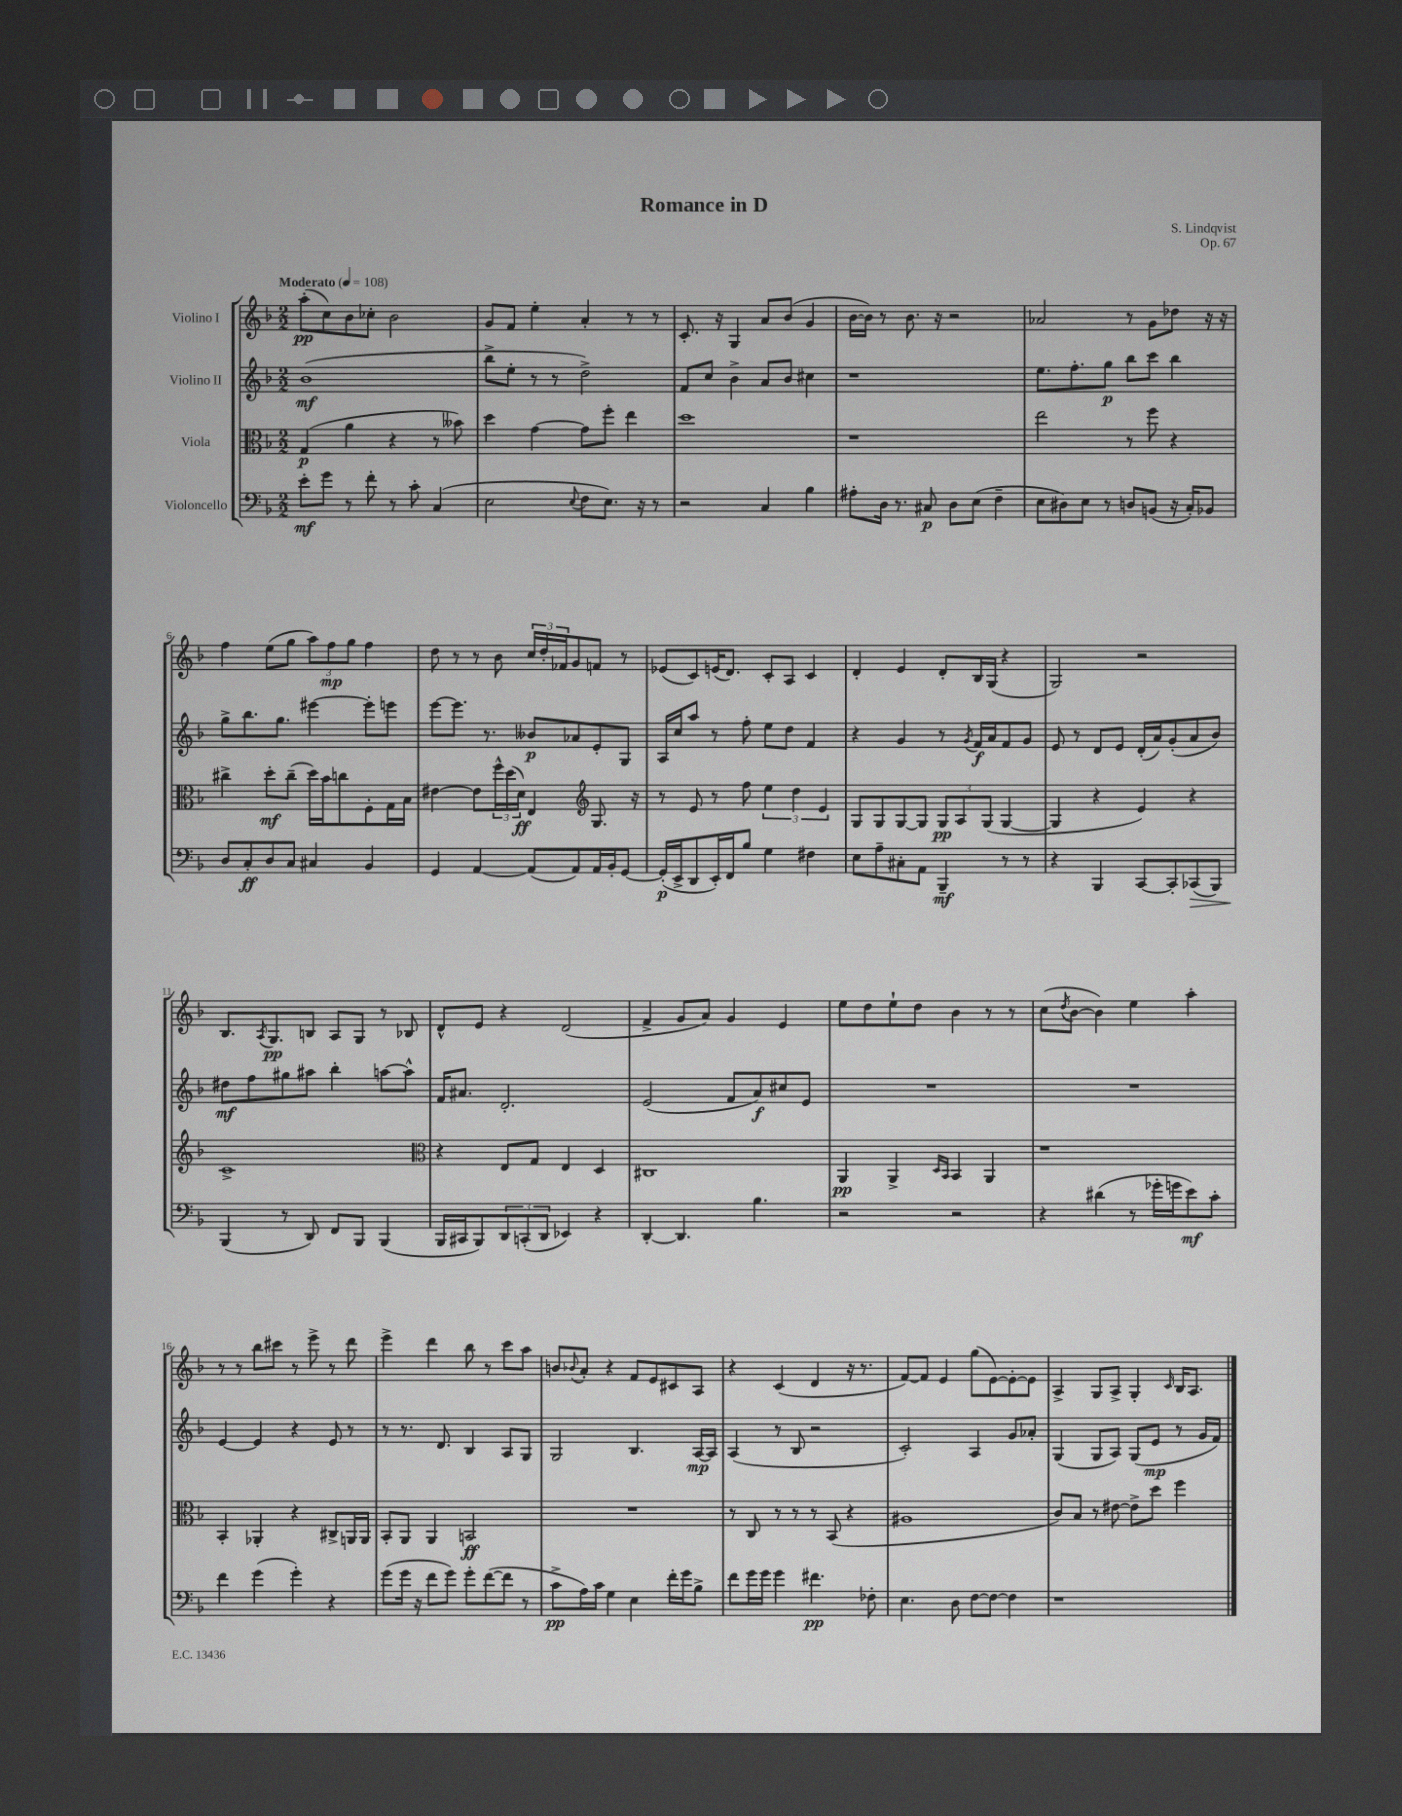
\header { title = "Romance in D" composer = "S. Lindqvist" opus = "Op. 67" }
<<
\new StaffGroup <<
\new Staff = "s0" \with { instrumentName = "Violino I" } {
    \clef treble \key f \major \numericTimeSignature \time 2/2 \tempo "Moderato" 4 = 108
    a''8-.\pp( c''8) bes'8 ces''8-. bes'2 |
    g'8 f'8 e''4-. a'4-. r8 r8 |
    c'8.-. r16 g4 a'8 bes'8( g'4 |
    bes'16~ bes'16) r8 bes'8. r16 r2 |
    aes'2 r8 g'8 des''8 r16 r16 |
    f''4 e''8( g''8 \tuplet 3/2 { a''8) f''8\mp g''8 } f''4 |
    d''8 r8 r8 bes'8 \tuplet 3/2 { c''16 d''16-. fes'16 } g'8 f'8 r8 |
    ees'8( c'8) e'16( d'8.) c'8-. a8 c'4 |
    d'4-. e'4 d'8-. bes16 g16( r4 |
    g2) r2 |
    bes8. \acciaccatura { a8 } g8.\pp b8 a8 g8 r8 bes8 |
    d'8-^ e'8 r4 d'2( |
    f'4-> g'8 a'8) g'4 e'4 |
    e''8 d''8 e''8-! d''8 bes'4 r8 r8 |
    c''8( \acciaccatura { d''8 } bes'8~ bes'4) e''4 a''4-. |
    r8 r8 bes''8 cis'''8 r8 e'''8-> r8 d'''8 |
    e'''4-> d'''4 bes''8 r8 c'''8 a''8 |
    b'8 \appoggiatura { bes'8 } a'8-. r4 f'8 e'8 cis'8 a8 |
    r4 c'4( d'4 r16 r8. |
    f'8~) f'8 e'4 g''8( e'8~) e'8~-. e'8 |
    a4-> g8 a8-> g4-. \grace { c'16 } bes16 a8. \bar "|." |
}
\new Staff = "s1" \with { instrumentName = "Violino II" } {
    \clef treble \key f \major \numericTimeSignature \time 2/2
    bes'1\mf( |
    bes''8-> e''8-. r8 r8 d''2->) |
    f'8 c''8 bes'4-> a'8 bes'8 cis''4 |
    r1 |
    e''8. f''8.-. g''8\p bes''8 c'''8 bes''4 |
    g''8-> bes''8. g''8. eis'''4~ eis'''8-. e'''8 |
    e'''8~ e'''8. r8. beses'8\p aes'8 e'8-. g8 |
    a16 c''16 a''8 r8 f''8-. e''8 d''8 f'4 |
    r4 g'4 r8 \acciaccatura { g'8 } f'16\f a'16 f'8 g'8 |
    e'8 r8 d'8 e'8 d'16-.( a'16) g'8-.( a'8 bes'8) |
    dis''8\mf f''8 gis''8 ais''8 bes''4-. a''8~ a''8-^ |
    f'16 ais'8. d'2.-. |
    e'2( f'8 a'8\f) cis''8 e'8 |
    R1 |
    R1 |
    e'4~ e'4 r4 e'8 r8 |
    r8 r8. d'8. bes4 a8 g8 |
    g2 bes4. a16~\mp a16 |
    a4( r8 bes8 r2 |
    c'2-.) a4 g'8 aes'8-. |
    g4( g8 a8) g8( e'8\mp r8 g'16 f'16) \bar "|." |
}
\new Staff = "s2" \with { instrumentName = "Viola" } {
    \clef alto \key f \major \numericTimeSignature \time 2/2
    g4\p( a'4 r4 r8 beses'8) |
    d''4 g'4~ g'8 f''8-. e''4 |
    d''1 |
    r1 |
    e''2 r8 f''8 r4 |
    cis''4-> d''8-.\mf cis''8--( d''16) bes'16 c''8 f8-. g16 bes16 |
    eis'4~ eis'8 \tuplet 3/2 { f''16-^ d''16( d'16\ff) } e4 \clef treble g8. r16 |
    r8 e'8 r8 f''8 \tuplet 3/2 { e''4 d''4 e'4 } |
    g8 g8 g8~ g8 \tuplet 3/2 { g8\pp a8 g8( } g4~ |
    g4 r4 e'4) r4 |
    c'1-> |
    \clef alto r4 e8 g8 e4 d4 |
    cis1 |
    a,4\pp a,4-> \grace { d16 bes,16 } bes,4 a,4 |
    r1 |
    bes,4-. aes,4-. r4 cis8-> a,16 a,16 |
    bes,8-. a,8 a,4 b,2\ff |
    R1 |
    r8 c8 r8 r8 r8 bes,8( r4 |
    ais1 |
    c'8) bes8 r8 eis'8~ eis'8-> d''8 f''4 \bar "|." |
}
\new Staff = "s3" \with { instrumentName = "Violoncello" } {
    \clef bass \key f \major \numericTimeSignature \time 2/2
    e'8-.\mf g'8 r8 f'8-. r8 c'8-. c4( |
    e2 \appoggiatura { e8 } f8 e8.) r16 r8 |
    r2 c4 bes4 |
    ais8-. d16 r8. cis8\p d8 e8( f4-- |
    e8 dis8) e8 r8 d8 b,8( r16 c16-.) bes,8 |
    d8 c8-.\ff d8 c8 cis4 bes,4 |
    g,4 a,4~ a,8( a,8) a,16 bes,16-. g,8~ |
    g,16-.\p( e,16-> d,8 e,16-.) f,16 bes8 g4 fis4 |
    e8 a8-- cis8-. a,8 bes,,4--\mf r8 r8 |
    r4 bes,,4 c,8~ c,8-. ces,8\>( bes,,8) |
    bes,,4\!( r8 d,8) f,8 bes,,8 bes,,4( |
    bes,,16 cis,16 bes,,8) \tuplet 3/2 { d,8 c,8-.( d,8 } ees,4) r4 |
    d,4~-. d,4. bes4. |
    r2 r2 |
    r4 dis'4( r8 ges'16-. g'16 e'8\mf) c'8-. |
    f'4 g'4( g'4-.) r4 |
    g'8( g'16 r16 f'8 g'8) g'8-. f'8~( f'8 r8 |
    c'8->\pp a16) c'16 g4 e4 f'16-. g'16 bes8-> |
    f'8 g'16 g'16 g'4 fis'4.\pp fes8-. |
    e4. d8 f8~ f8~ f4 |
    r1 \bar "|." |
}
>>
>>
